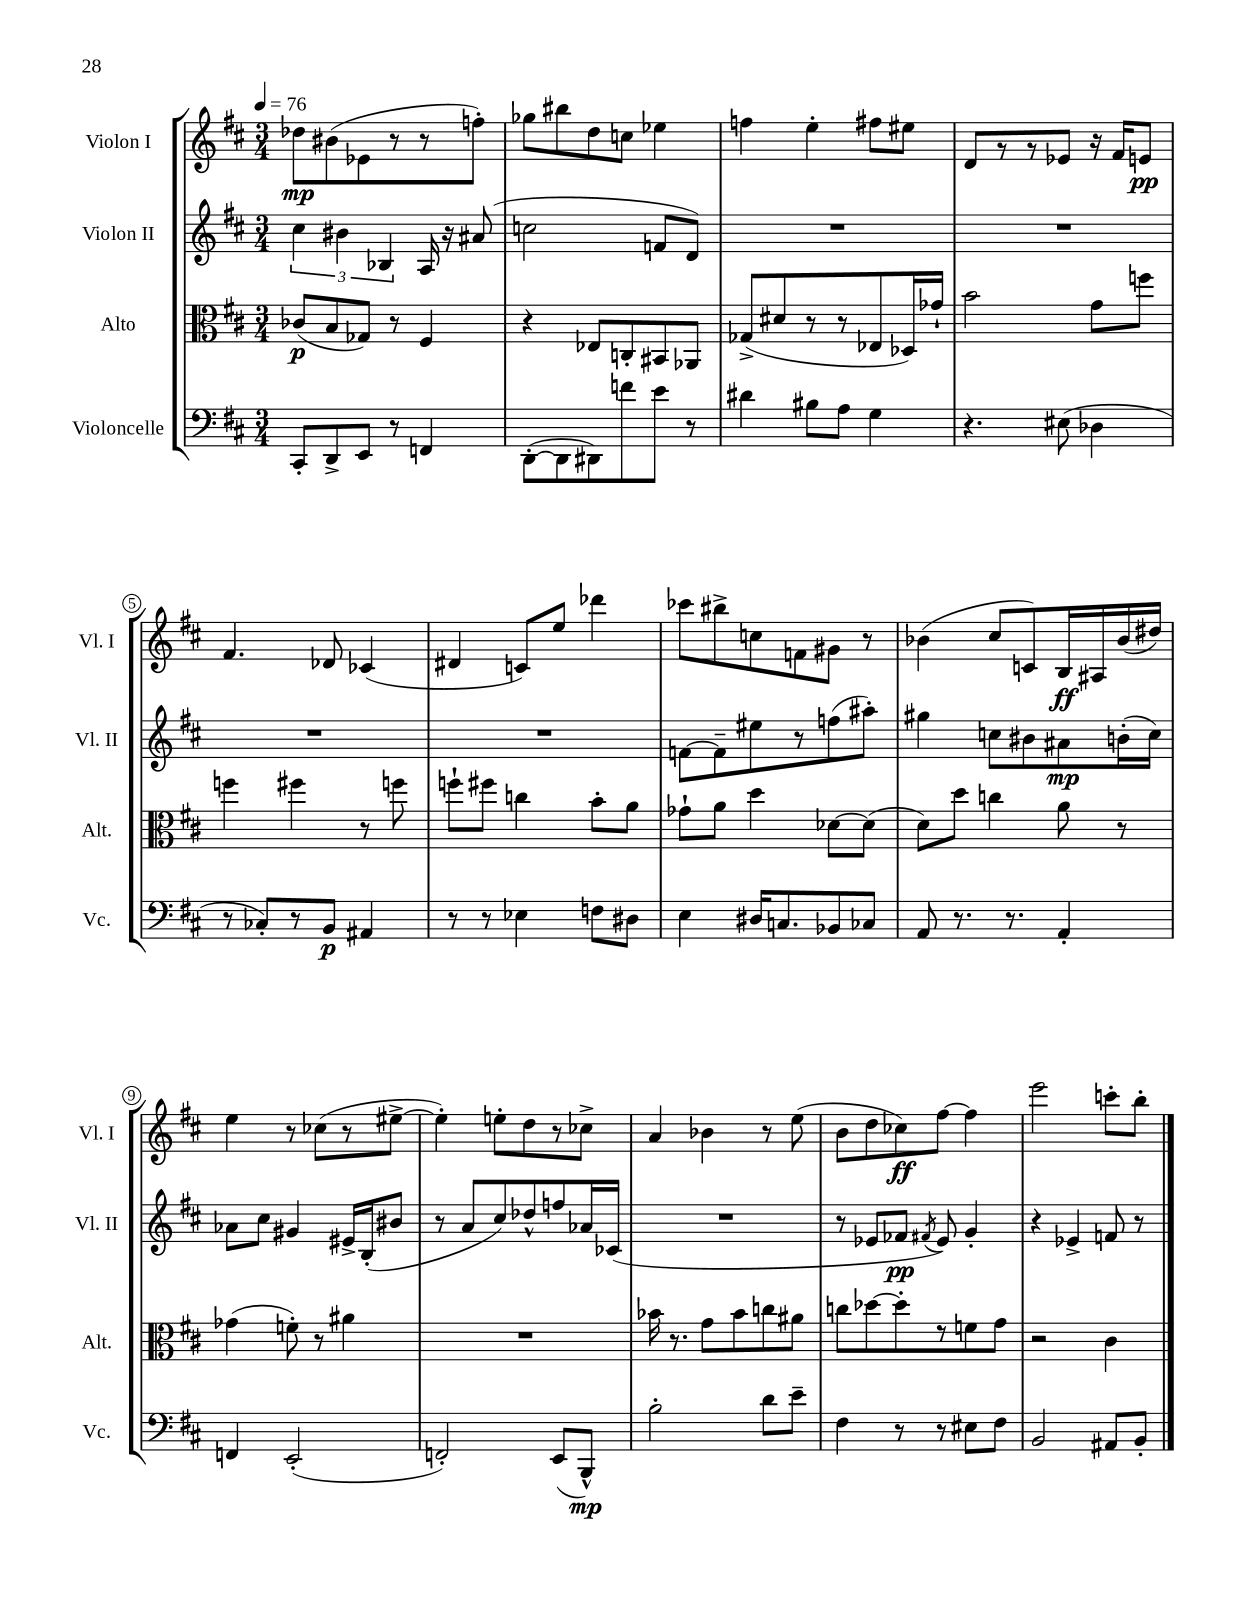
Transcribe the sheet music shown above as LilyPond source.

<<
\new StaffGroup <<
\new Staff = "s0" \with { instrumentName = "Violon I" shortInstrumentName = "Vl. I" } {
    \clef treble \key d \major \numericTimeSignature \time 3/4 \tempo 4 = 76
    \autoBeamOff des''8[\mp bis'8( ees'8 r8 r8 f''8]-.) |
    ges''8[ bis''8 d''8 c''8] ees''4 |
    f''4 e''4-. fis''8[ eis''8] |
    d'8[ r8 r8 ees'8] r16 fis'16[ e'8]\pp |
    fis'4. des'8 ces'4( |
    dis'4 c'8[) e''8] des'''4 |
    ces'''8[ bis''8-> c''8 f'8 gis'8] r8 |
    bes'4( cis''8[ c'8) b16\ff ais16 bes'16( dis''16]) |
    e''4 r8 ces''8[( r8 eis''8]~-> |
    eis''4-.) e''8[-. d''8 r8 ces''8]-> |
    a'4 bes'4 r8 e''8( |
    b'8[ d''8 ces''8\ff) fis''8]~ fis''4 |
    e'''2 c'''8[-. b''8]-. \bar "|." |
}
\new Staff = "s1" \with { instrumentName = "Violon II" shortInstrumentName = "Vl. II" } {
    \clef treble \key d \major \numericTimeSignature \time 3/4
    \autoBeamOff \tuplet 3/2 { cis''4 bis'4 bes4 } a16 r16 ais'8( |
    c''2 f'8[ d'8]) |
    R2. |
    R2. |
    R2. |
    R2. |
    f'8[~ f'8-- eis''8 r8 f''8( ais''8]-.) |
    gis''4 c''8[ bis'8 ais'8\mp b'16-.( c''16]) |
    aes'8[ cis''8] gis'4 eis'16[-> b16-.( bis'8] |
    r8 a'8[ cis''8) des''8-^ f''8 aes'16 ces'16]( |
    R2. |
    r8 ees'8[ fes'8]\pp \acciaccatura { fis'8 } ees'8) g'4-. |
    r4 ees'4-> f'8 r8 \bar "|." |
}
\new Staff = "s2" \with { instrumentName = "Alto" shortInstrumentName = "Alt." } {
    \clef alto \key d \major \numericTimeSignature \time 3/4
    \autoBeamOff ces'8[\p( b8 ges8]) r8 fis4 |
    r4 ees8[ c8-. bis,8 aes,8] |
    ges8[->( dis'8 r8 r8 ees8 des16) ges'16]-! |
    b'2 g'8[ f''8] |
    f''4 fis''4 r8 f''8 |
    f''8[-! fis''8] c''4 b'8[-. a'8] |
    ges'8[-! a'8] d''4 des'8[~ des'8]( |
    d'8[) d''8] c''4 a'8 r8 |
    ges'4( f'8-.) r8 ais'4 |
    R2. |
    bes'16 r8. g'8[ bes'8 c''8 ais'8] |
    c''8[ des''8~ des''8-. r8 f'8 g'8] |
    r2 cis'4 \bar "|." |
}
\new Staff = "s3" \with { instrumentName = "Violoncelle" shortInstrumentName = "Vc." } {
    \clef bass \key d \major \numericTimeSignature \time 3/4
    \autoBeamOff cis,8[-. d,8-> e,8] r8 f,4 |
    d,8[~-.( d,8 dis,8) f'8 e'8] r8 |
    dis'4 bis8[ a8] g4 |
    r4. eis8( des4 |
    r8 ces8[-.) r8 b,8]\p ais,4 |
    r8 r8 ees4 f8[ dis8] |
    e4 dis16[ c8. bes,8 ces8] |
    a,8 r8. r8. a,4-. |
    f,4 e,2-.( |
    f,2-.) e,8[( b,,8]-^\mp) |
    b2-. d'8[ e'8]-- |
    fis4 r8 r8 eis8[ fis8] |
    b,2 ais,8[ b,8]-. \bar "|." |
}
>>
>>
\layout { \context { \Score \override BarNumber.stencil = #(make-stencil-circler 0.1 0.3 ly:text-interface::print) } }
